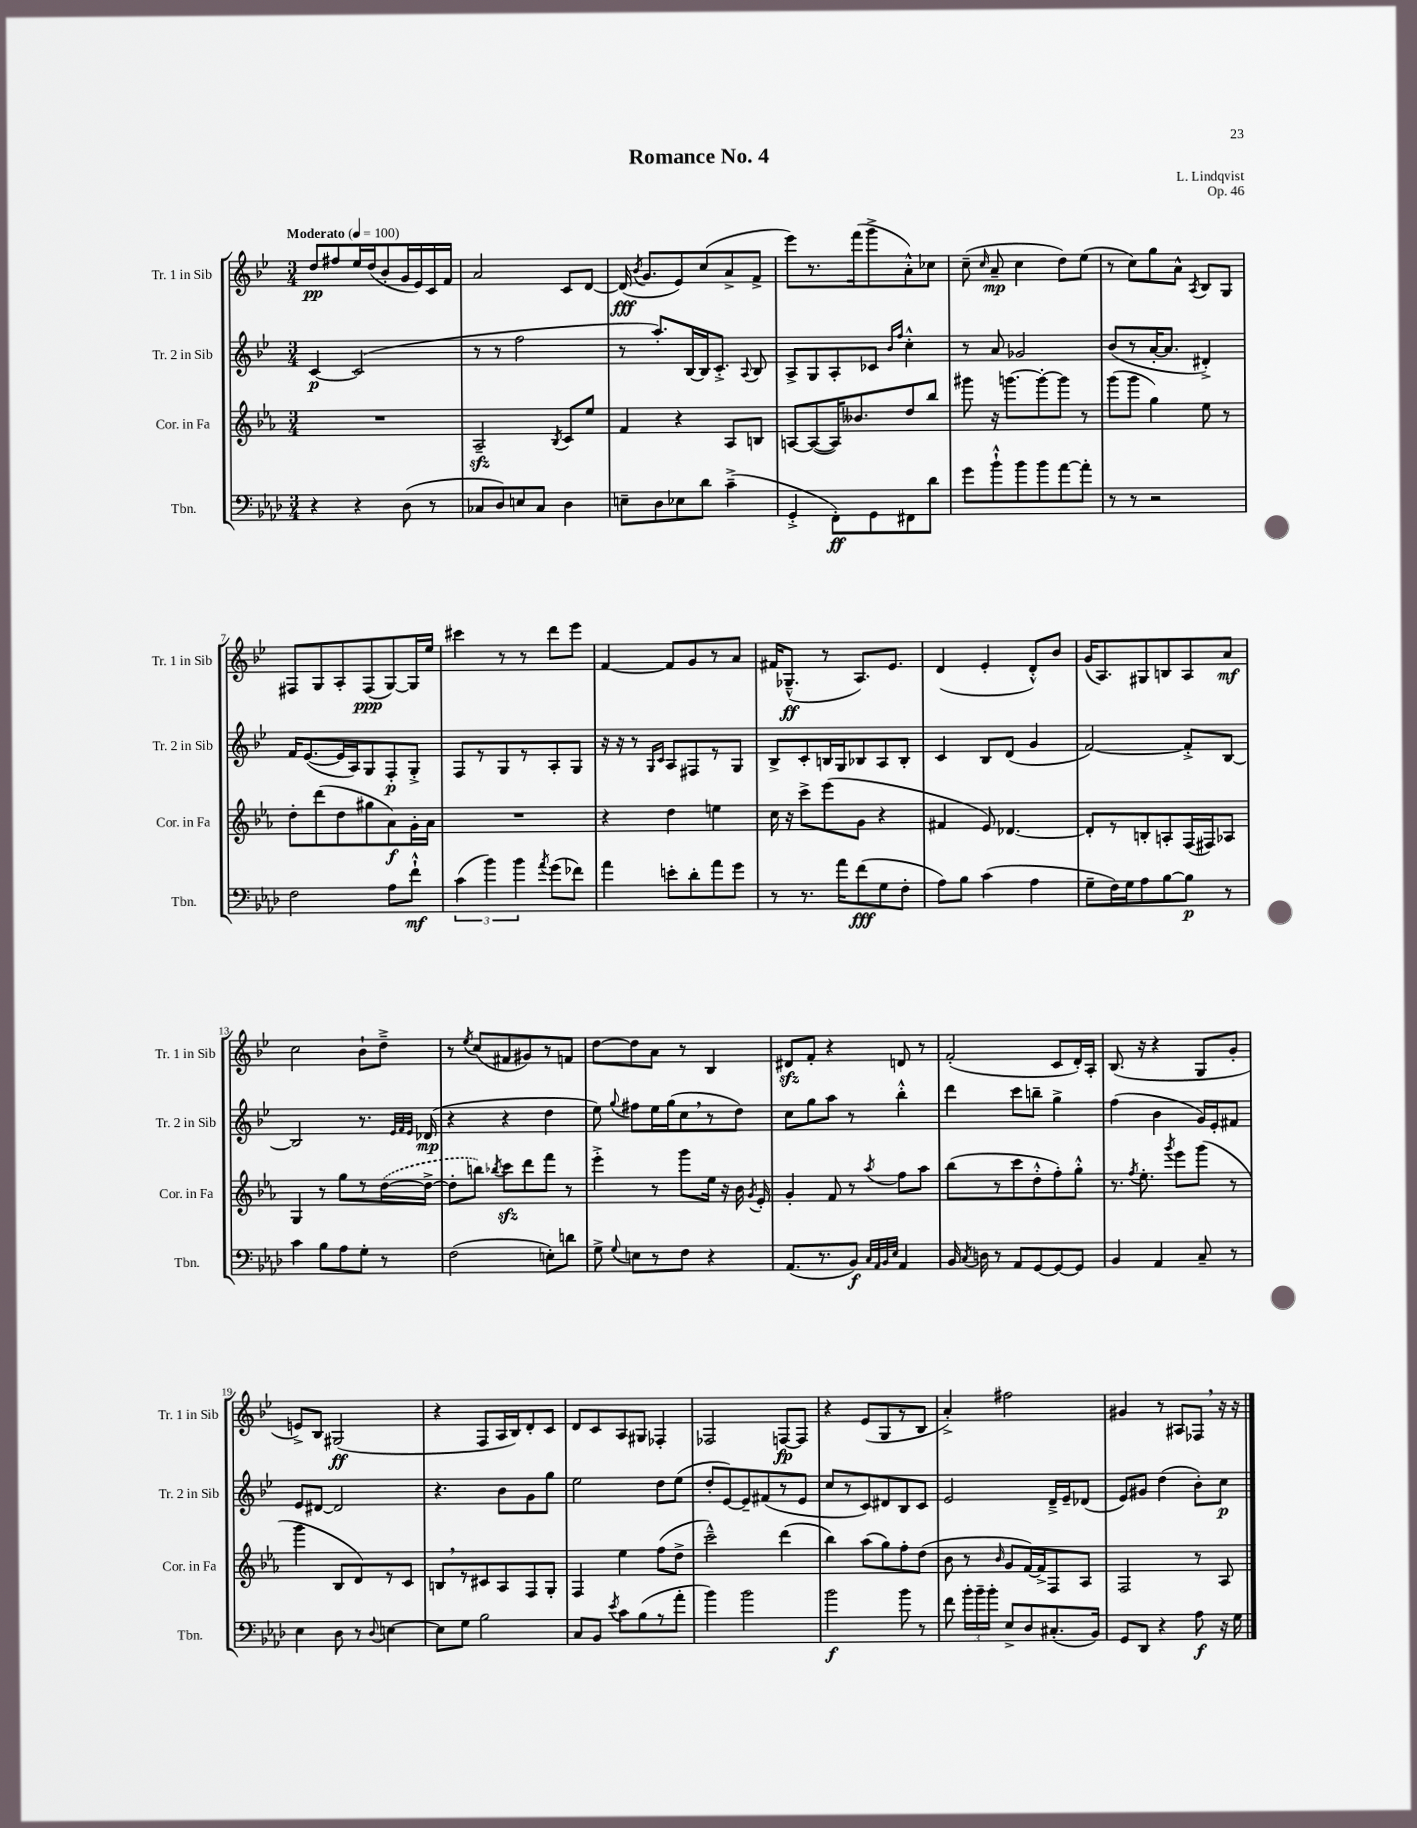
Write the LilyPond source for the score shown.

\header { title = "Romance No. 4" composer = "L. Lindqvist" opus = "Op. 46" }
<<
\new StaffGroup <<
\new Staff = "s0" \with { instrumentName = "Tr. 1 in Sib" shortInstrumentName = "Tr. 1 in Sib" } {
    \clef treble \key bes \major \numericTimeSignature \time 3/4 \tempo "Moderato" 4 = 100
    \autoBeamOff d''8[\pp fis''8 ees''16 d''16( bes'8-. g'16 ees'16) c'16 f'16] |
    a'2 c'8[ d'8]~ |
    d'16\fff( \acciaccatura { bes'8 } g'8.[ ees'8) c''8( a'8-> f'8]-> |
    ees'''8[) r8. f'''16( g'''8-> a'8-.-^) ces''8] |
    c''8--( \grace { c''16 } a'8--\mp c''4 d''8[) ees''8]( |
    r8 c''8[) g''8 a'8]-^ \acciaccatura { a8 } bes8[ g8] |
    fis8[ g8 a8-. fis8\ppp( g8~) g16 ees''16] |
    cis'''4 r8 r8 d'''8[ ees'''8] |
    f'4~ f'8[ g'8 r8 a'8] |
    fis'16[ ges8.]---^\ff( r8 a8.[) ees'8.] |
    d'4( ees'4-. d'8[-.-^) bes'8] |
    g'16[( a8.) gis8 b8 a8 a'8]\mf |
    c''2 bes'8[-! d''8]---> |
    r8 \acciaccatura { ees''8 } c''8[( fis'8 gis'8) r8 f'8] |
    d''8[~ d''8 a'8] r8 bes4 |
    dis'8[\sfz f'8]-. r4 d'8 r8 |
    f'2-.( c'8[ d'16-.) a16]-. |
    bes8.( r16 r4 g8[ g'8]-. |
    e'8[->) bes8] gis2\ff( |
    r4 f8[ a16 bes16) d'8-. c'8] |
    d'8[ c'8 a8 gis8] fes4-. |
    fes2 f8[~\fp f8] |
    r4 ees'8[( g8 r8 bes8] |
    a'4-.->) fis''2 |
    gis'4 r8 ais8[ fes8] \breathe r16 r16 \bar "|." |
}
\new Staff = "s1" \with { instrumentName = "Tr. 2 in Sib" shortInstrumentName = "Tr. 2 in Sib" } {
    \clef treble \key bes \major \numericTimeSignature \time 3/4
    \autoBeamOff c'4~\p c'2( |
    r8 r8 f''2 |
    r8 a''8.[-.) bes16~ bes16 c'8.]-.-> \appoggiatura { a8 } bes8 |
    a8[-> g8 a8-. ces'8] \grace { bes'16[ f''16] } c''4-.-^ |
    r8 a'8 ges'2 |
    bes'8[( r8 a'16~-. a'8.] dis'4-.->) |
    f'16[ ees'8.~( ees'16 a16) g8 f8-.\p g8]-.-> |
    f8[ r8 g8 r8 a8-. g8] |
    r16 r16 r8 \grace { g16[ c'16] } a8[ fis8 r8 g8] |
    bes8[-> c'8-. b16 g16 bes8 a8 bes8]-. |
    c'4 bes8[ d'8]( g'4 |
    f'2~) f'8[-.-> bes8]~ |
    bes2 r8. \grace { ees'32[ f'32 ees'32] } des'16\mp( |
    r4 r4 d''4 |
    ees''8) \appoggiatura { g''8 } fis''8[ ees''16 g''16( c''8 \breathe r8 d''8]) |
    c''8[ g''8 a''8] r8 bes''4-.-^ |
    d'''4 c'''8[ b''8]-- g''4-> |
    f''4( bes'4 g'16[) ees'16-. fis'8] |
    ees'8[ dis'8]~ dis'2 |
    r4. bes'8[ g'8 g''8] |
    ees''2 d''8[ ees''8]( |
    d''8[-. ees'8~) ees'8-- fis'8( r8 ees'8] |
    c''8[ r8 c'8) dis'8 bes8 c'8] |
    ees'2 d'16[---> ees'16-- des'8]( |
    ees'8[) gis'8] d''4( bes'8[-.) c''8]\p \bar "|." |
}
\new Staff = "s2" \with { instrumentName = "Cor. in Fa" shortInstrumentName = "Cor. in Fa" } {
    \clef treble \key ees \major \numericTimeSignature \time 3/4
    \autoBeamOff R2. |
    aes2--\sfz \acciaccatura { bes8 } c'8[ ees''8] |
    f'4 r4 aes8[ b8] |
    a8[~ a8~( a16) beses'8. d''8 bes''8] |
    gis'''8 r16 g'''8.[~ g'''8~-. g'''8] r8 |
    g'''8[( g'''8] g''4) ees''8 r8 |
    d''8[-. d'''8( d''8 gis''8 aes'8\f) g'16-. aes'16] |
    R2. |
    r4 d''4 e''4 |
    c''16 r16 c'''8[-> ees'''8( g'8] r4 |
    fis'4 ees'8) des'4.~ |
    des'8[-. r8 b8-. a8-. f16( fis16) aes8] |
    g4 r8 g''8[ r8 \once \slurDashed d''16~( d''16]~-> |
    d''8[-. b''8]) \acciaccatura { bes''8 } c'''8[\sfz d'''8 f'''8] r8 |
    ees'''4-.-> r8 g'''8[ ees''16] r16 bes'16 \acciaccatura { g'8 } ees'16-. |
    g'4-. f'8 r8 \acciaccatura { aes''8 } f''8[ aes''8] |
    bes''8[( r8 c'''8 d''8-.-^ f''8-.) g''8]-.-^ |
    r8. \acciaccatura { f''8 } ees''8.-. \acciaccatura { g'''8 } ees'''8[ g'''8]( r8 |
    g'''4 bes8[ d'8) r8 c'8] |
    b8[ \breathe r8 cis'8 aes8 f8 g8]-. |
    f4 ees''4 f''8[( d''8]-> |
    c'''2---^) d'''4( |
    bes''4) aes''8[( g''8) f''8-. d''8]( |
    bes'8 r8 \grace { bes'16 } g'8[ f'16~) f'16-> f8 aes8] |
    f2 r8 aes8 \bar "|." |
}
\new Staff = "s3" \with { instrumentName = "Tbn." shortInstrumentName = "Tbn." } {
    \clef bass \key aes \major \numericTimeSignature \time 3/4
    \autoBeamOff r4 r4 des8( r8 |
    ces8[ des8) e8 ces8] des4 |
    e8[-- des8 ees8 des'8] c'4--->( |
    g,4-.-> f,8[-.\ff) g,8 fis,8 des'8] |
    g'8[ bes'8-!-^ bes'8 bes'8 aes'8~ aes'8]-. |
    r8 r8 r2 |
    f2 aes8[ f'8]-!-^\mf |
    \tuplet 3/2 { c'4( bes'4) bes'4 } \acciaccatura { aes'8 } g'8[( fes'8]) |
    aes'4 e'8[-. des'8-. aes'8 g'8] |
    r8 r8. aes'16[ f'8\fff( g8 f8]-. |
    aes8[) bes8] c'4( aes4 |
    g8[-- f16) g16 aes8 bes8~ bes8]\p r8 |
    c'4 bes8[ aes8 g8]-. r8 |
    f2( e8[-.) d'8] |
    g8-> \appoggiatura { g8 } e8[ r8 f8] r4 |
    aes,8.[( r8. bes,8]\f) \grace { c32[ aes,32 bes,32 ees32] } aes,4 |
    bes,16 \acciaccatura { c8 } d16 r8 aes,8[ g,8~ g,8~ g,8] |
    bes,4 aes,4 c8-- r8 |
    ees4 des8 r8 \appoggiatura { des8 } e4~ |
    e8[ g8] bes2 |
    c8[ bes,8] \acciaccatura { ees'8 } c'8[ bes8( r8 aes'8]-. |
    bes'4) bes'2 |
    bes'2\f bes'8 r8 |
    f'8 \tuplet 3/2 { bes'16[-. bes'16-- bes'16]-. } ees8[-> des8 cis8.-.( bes,16]) |
    g,8[ des,8] r4 aes8\f r16 g16 \bar "|." |
}
>>
>>
